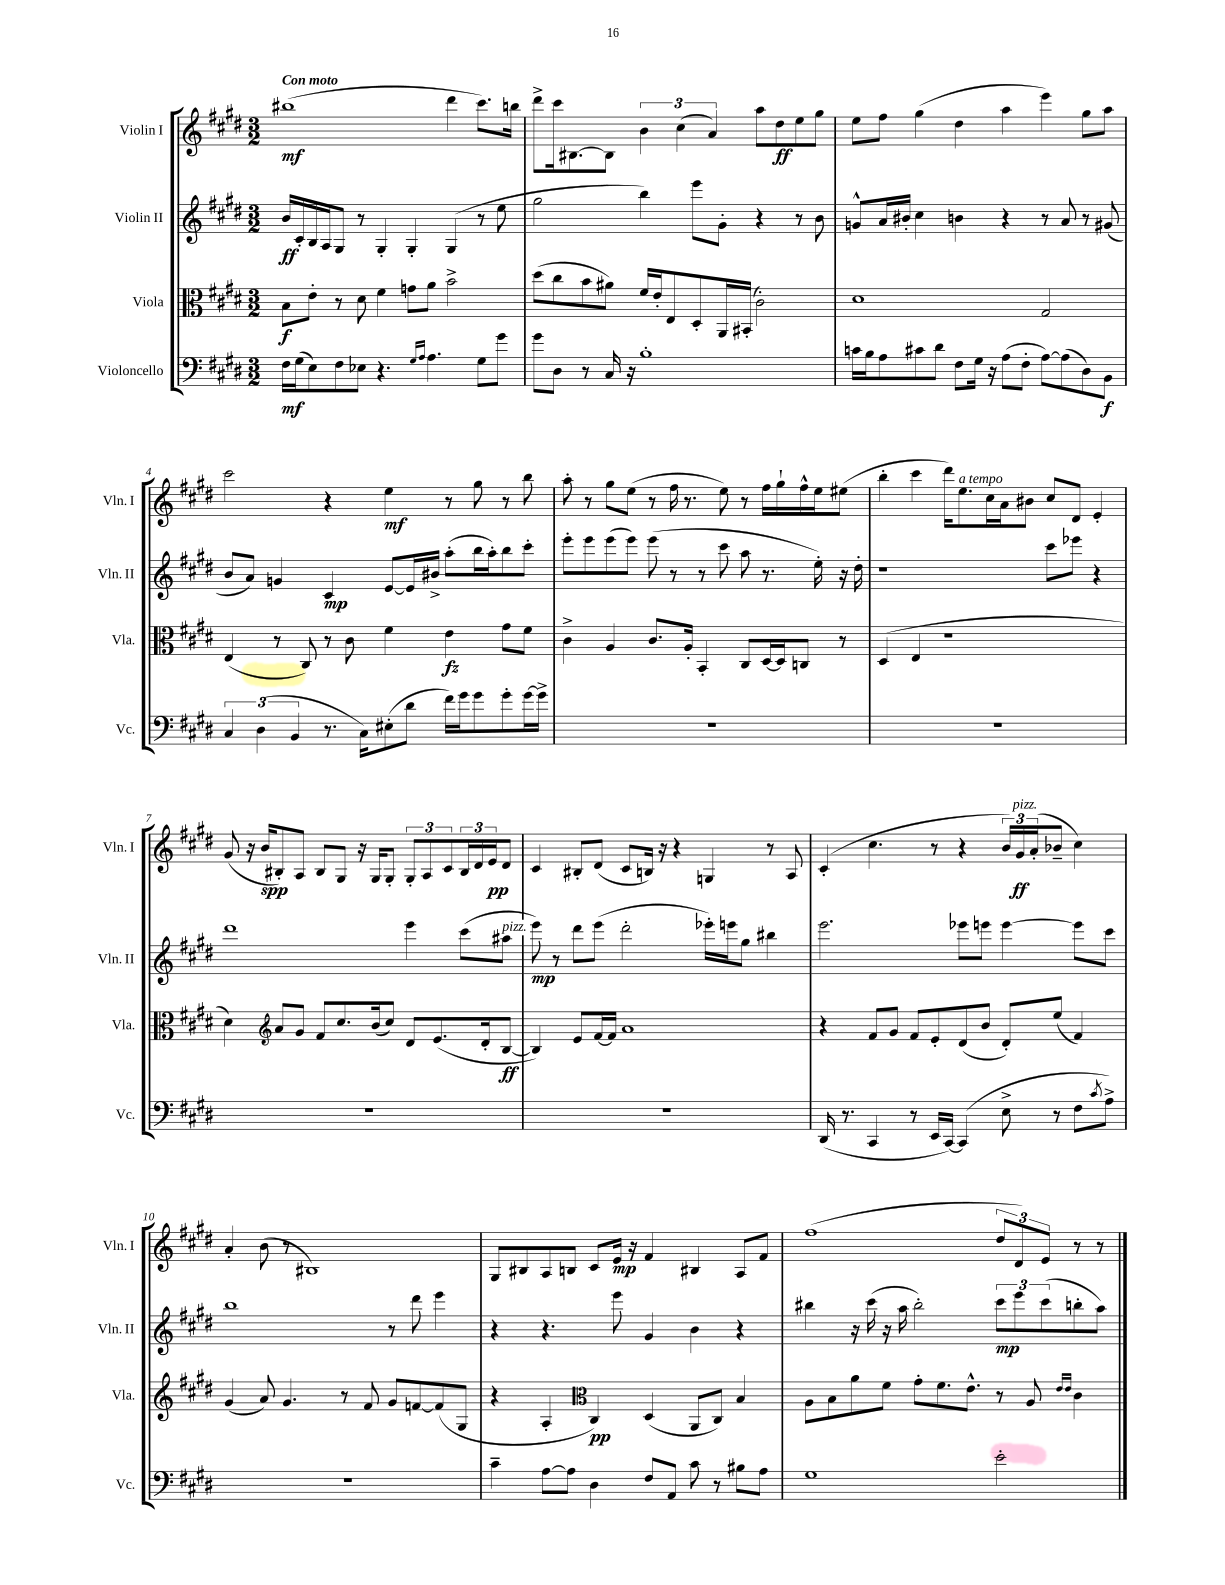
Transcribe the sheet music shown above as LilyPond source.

<<
\new StaffGroup <<
\new Staff = "s0" \with { instrumentName = "Violin I" shortInstrumentName = "Vln. I" } {
    \clef treble \key e \major \numericTimeSignature \time 3/2 \tempo "Con moto"
    bis''1\mf( dis'''4 cis'''8.) b''16 |
    dis'''8-> cis'''16 bis8.~ bis8 \tuplet 3/2 { b'4 cis''4( a'4) } a''8 dis''8\ff e''8 gis''8 |
    e''8 fis''8 gis''4( dis''4 a''4 e'''4) gis''8 a''8 |
    cis'''2 r4 e''4\mf r8 gis''8 r8 b''8 |
    a''8-. r8 gis''8 e''8( r8 fis''16 r8. e''8) r8 fis''16 gis''16-! fis''16-^ e''16 eis''8( |
    b''4-. cis'''4 dis'''16) e''8.^\markup { \italic "a tempo" } cis''16 a'16 bis'8 cis''8 dis'8 e'4-. |
    gis'8( r16 b'16\spp bis8-.) a8 bis8 gis8 r16 gis16 gis8-. \tuplet 3/2 { gis8-. a8 cis'8 } \tuplet 3/2 { bis16 dis'16 e'16\pp } dis'8 |
    cis'4 bis8-. dis'8( cis'8 b16) r16 r4 g4 r8 a8 |
    cis'4-.( cis''4. r8 r4 \tuplet 3/2 { b'16) gis'16\ff^\markup { \italic "pizz." } a'16-.( } bes'8-- cis''4) |
    a'4-. b'8( r8 bis1) |
    gis8 bis8 a8 b8 cis'8 e'16\mp r16 fis'4 bis4 a8 fis'8 |
    fis''1( \tuplet 3/2 { dis''8 dis'8) e'8 } r8 r8 \bar "|." |
}
\new Staff = "s1" \with { instrumentName = "Violin II" shortInstrumentName = "Vln. II" } {
    \clef treble \key e \major \numericTimeSignature \time 3/2
    b'16\ff cis'16-. b16 a16 gis8 r8 gis4-. gis4-. gis4( r8 e''8 |
    gis''2 b''4) e'''8 gis'8-. r4 r8 b'8 |
    g'8-^ a'16 bis'16-. cis''4 b'4 r4 r8 a'8 r8 gis'8( |
    b'8 a'8) g'4 cis'4\mp e'8~ e'16 bis'16-> a''8-.( b''16 a''16-.) b''8 cis'''8-. |
    e'''8-. e'''8 e'''8( e'''8) e'''8( r8 r8 cis'''8 a''8 r8. e''16-.) r16 dis''16-. |
    r1 cis'''8 ees'''8 r4 |
    dis'''1 e'''4 cis'''8( ais''8^\markup { \italic "pizz." } |
    e'''8\mp) r8 dis'''8 e'''8( dis'''2-. ees'''16-.) e'''16 gis''8 bis''4 |
    e'''2. ees'''8 e'''8 e'''4~ e'''8 cis'''8 |
    b''1 r8 dis'''8 e'''4 |
    r4 r4. e'''8 gis'4 b'4 r4 |
    bis''4 r16 cis'''16( r16 a''16 bis''2-.) \tuplet 3/2 { cis'''8\mp e'''8 cis'''8( } b''8-. a''8) \bar "|." |
}
\new Staff = "s2" \with { instrumentName = "Viola" shortInstrumentName = "Vla." } {
    \clef alto \key e \major \numericTimeSignature \time 3/2
    b8\f e'8-. r8 dis'8 fis'4 g'8 a'8 b'2-> |
    dis''8( cis''8 b'8 ais'8) fis'16 e'16-. e8 dis8-. a,16 bis,16-.( cis'2-.) |
    dis'1 gis2 |
    e4( r8 cis8) r8 cis'8 fis'4 e'4\fz gis'8 fis'8 |
    cis'4-> a4 cis'8. a16-. b,4-. cis8 dis16~ dis16 c8 r8 |
    dis4( e4 r1 |
    dis'4) \clef treble a'8 gis'8 fis'8 cis''8. b'16( cis''8) dis'8 e'8.( dis'16-. b8~\ff |
    b4) e'8 fis'16~ fis'16 a'1 |
    r4 fis'8 gis'8 fis'8 e'8-. dis'8( b'8 dis'8-.) e''8( fis'4) |
    gis'4( a'8) gis'4. r8 fis'8 gis'8 f'8~ f'8( gis8 |
    r4 a4-. \clef alto cis4\pp) dis4( a,8 cis8) b4 |
    a8 b8 a'8 fis'8 gis'8-. fis'8. e'8.-^ r8 a8 \grace { e'16 e'16 } cis'4 \bar "|." |
}
\new Staff = "s3" \with { instrumentName = "Violoncello" shortInstrumentName = "Vc." } {
    \clef bass \key e \major \numericTimeSignature \time 3/2
    fis16\mf gis16( e8) fis8 ees8 r4. \grace { gis16 a16 } a4. gis8 gis'8 |
    gis'8 dis8 r8 cis16 r16 b1-. |
    c'16 b16 a8 cis'8 dis'8 fis8 gis16 r16 a8( fis8-. a8~) a8( dis8) b,8\f |
    \tuplet 3/2 { cis4 dis4( b,4 } r8. cis16) eis8-.( dis'8 fis'16) gis'16 gis'8 gis'8-. gis'16~ gis'16-> |
    R1. |
    R1. |
    R1. |
    R1. |
    dis,16( r8. cis,4 r8 e,16 cis,16~) cis,4( e8-> r8 fis8 \acciaccatura { cis'8 } a8->) |
    R1. |
    cis'4-- a8~ a8 dis4 fis8 a,8 cis'8 r8 bis8 a8 |
    gis1 e'2-. \bar "|." |
}
>>
>>
